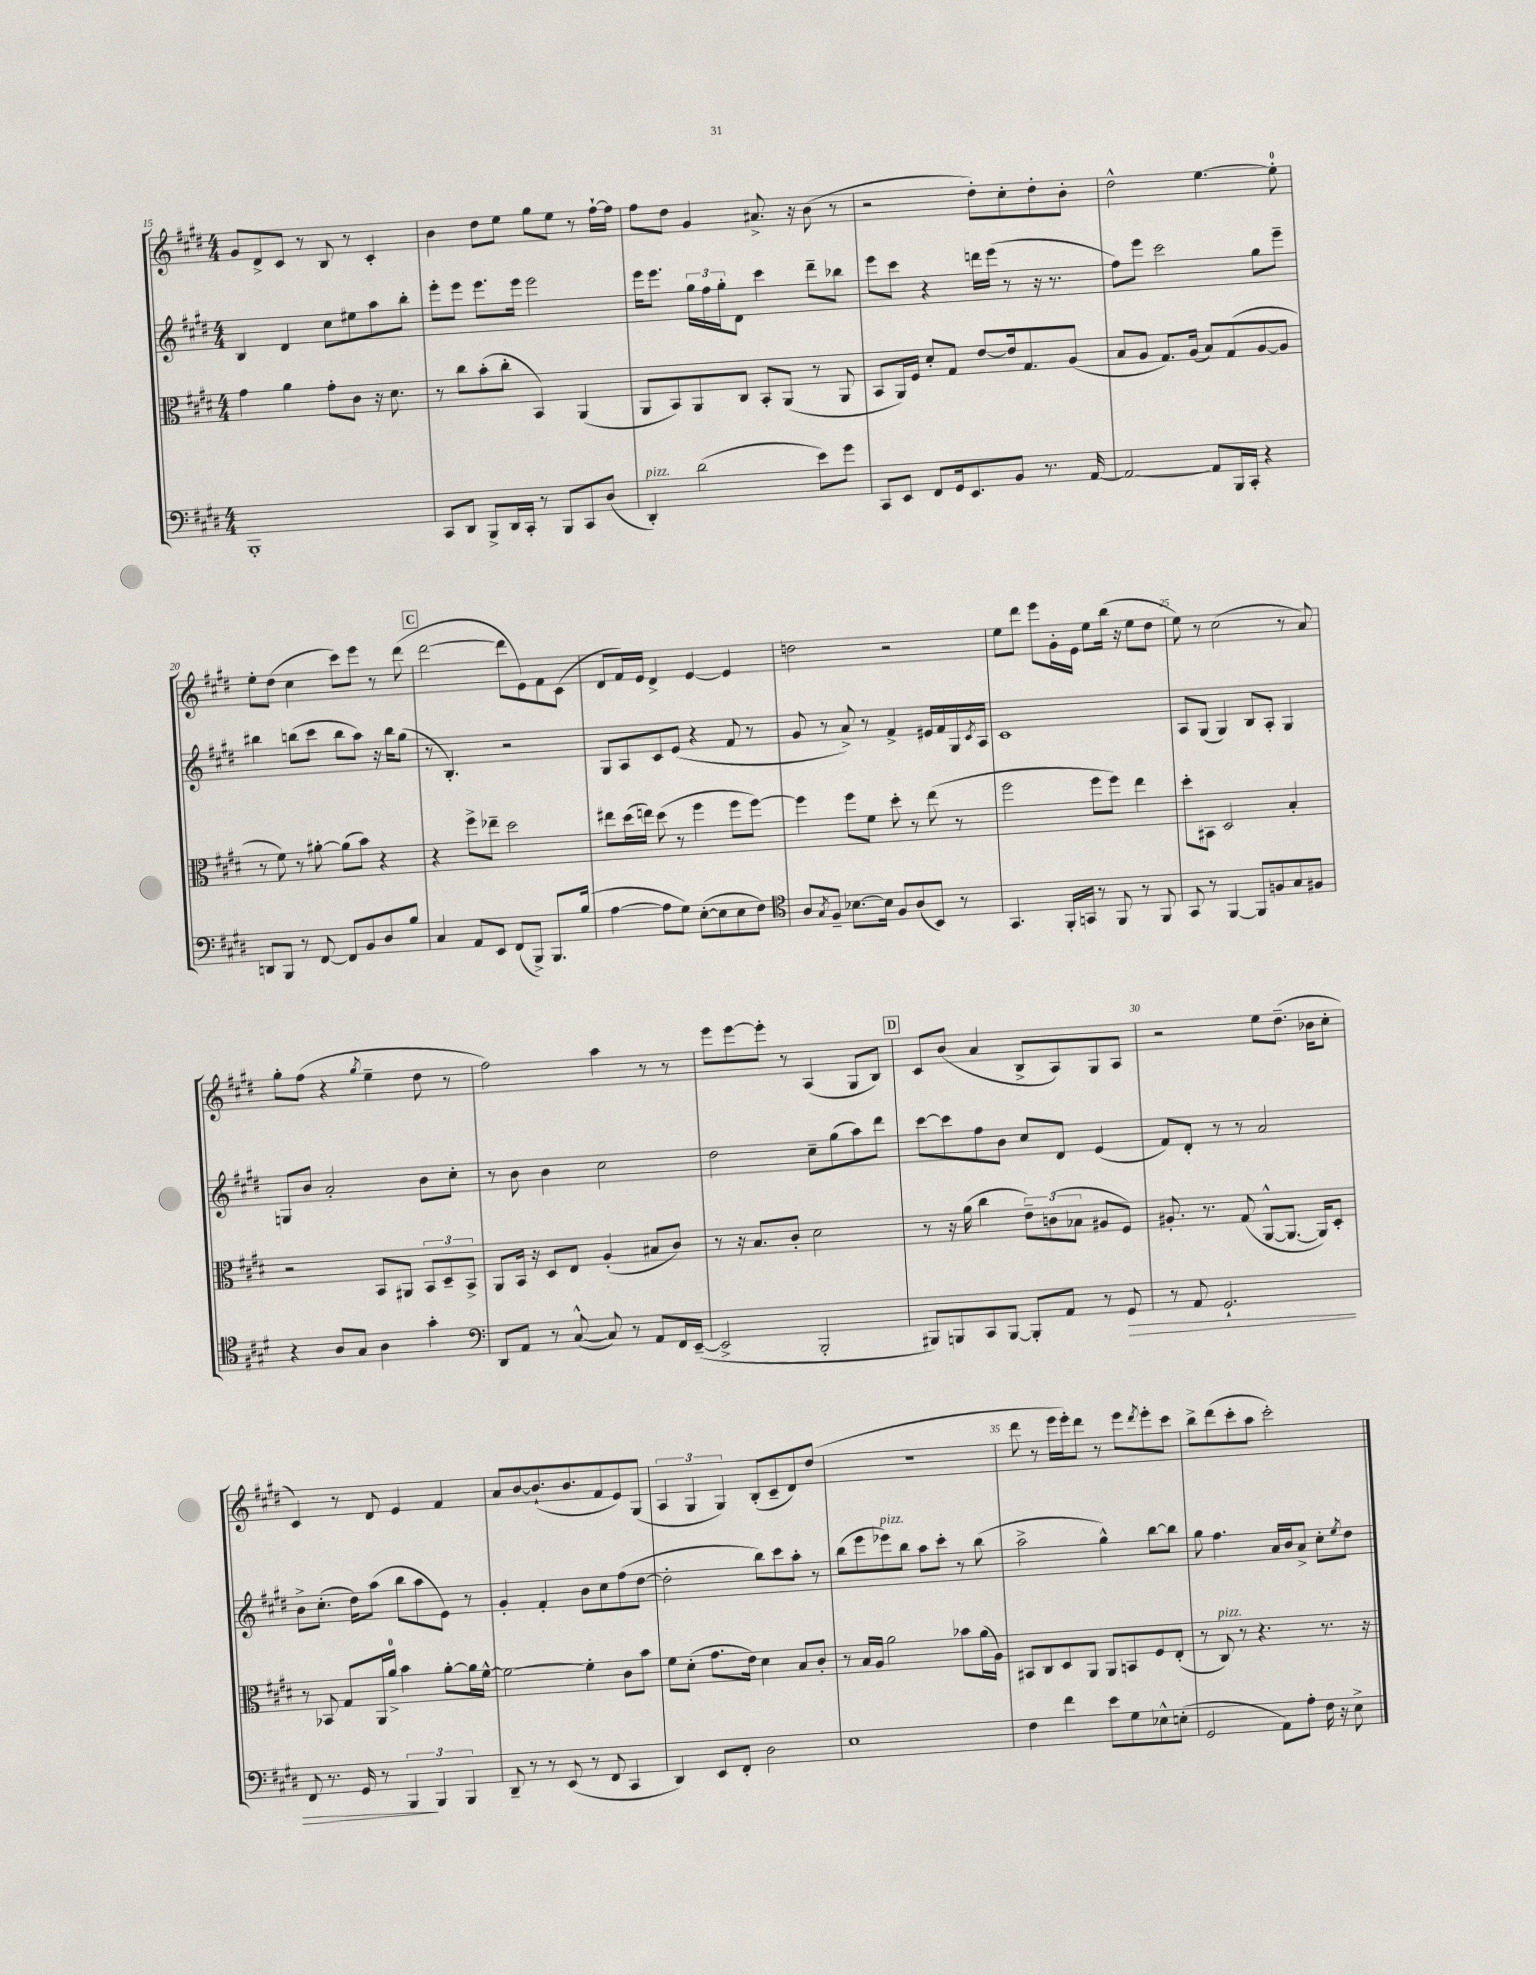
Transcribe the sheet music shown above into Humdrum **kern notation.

**kern	**kern	**kern	**kern
*staff4	*staff3	*staff2	*staff1
*clefF4	*clefC3	*clefG2	*clefG2
*k[f#c#g#d#]	*k[f#c#g#d#]	*k[f#c#g#d#]	*k[f#c#g#d#]
*M4/4	*M4/4	*M4/4	*M4/4
1BBB'	4g#	4B	8g#
.	.	.	8d#^
.	4a	4d#	8c#
.	.	.	8r
.	8g#'	8cc#	8B
.	8c#	8ee#	8r
.	16r	8aa	4c#'
.	8.d#	.	.
.	.	8bb'	.
=	=	=	=
8CC#	8r	8eee'	4b
8DD#	8cc#	8eee	.
8BBB^	(8b'	8.eee	8dd#
16DD#	8cc#'	.	8ee
16CC#'	.	16eee	.
8r	4BB)	2eee	8gg#
8BBB	.	.	8ee
8CC#	(4AA	.	8r
(8D#	.	.	[16ff#`
.	.	.	16ff#]
=	=	=	=
4DD#')	8AA	16eee	8ff#
.	.	8.eee	.
.	8BB)	.	8dd#
(2d#	8AA	24gg#	4g#
.	.	24ff#	.
.	.	24gg#'	.
.	8C#	8d#	.
.	8BB'	4ccc#	8.a#^
.	(8AA	.	.
.	.	.	16r
8e)	8r	8ddd#~	(8b
8g#	8AA	8bb-	8r
=	=	=	=
8CC#	8BB	8eee	2r
8EE	16AA)	8ccc#	.
.	16F#	.	.
8FF#	8d#'	4r	.
16GG#	8G#	.	.
8.EE	.	.	.
.	[8e	16ddd	8dd#')
.	.	(16eee	.
8BB	16e]	8r	8cc#'
.	8.G#	.	.
8.r	.	16r	8dd#'
.	.	8.r	.
.	(8A	.	8b'
[16AA	.	.	.
=	=	=	=
2AA_	8B	8ff#)	2dd#^^
.	8A	8eee	.
.	8.G#)	2ccc#	.
.	(16A	.	.
8AA]	8B)	.	[4.ee
16BBB	(8G#	.	.
16CC#'	.	.	.
4r	[8A	8gg#	.
.	8A]	8eee~	8ee']
=	=	=	=
8DD	8r	4bb#	8ee'
8BBB	8f#)	.	(8dd#
8r	8r	(8bb	4cc#
[8FF#	[8a#'	8ccc#	.
8FF#]	(8a#]	8bb	8ccc#)
8BB	8b)	8aa)	8eee
8D#	4r	16r	8r
.	.	16bb	.
8B	.	(8gg#	(8ddd#
=	=	=	=
4C#	4r	8r	[2ddd#
.	.	4.B')	.
8AA	8ff#^	.	.
8EE	8ee-~	.	.
(8FF#	2dd#	2r	8ddd#]
8BBB^)	.	.	8e)
8.BBB	.	.	8f#
.	.	.	(8c#
(16B	.	.	.
=	=	=	=
[4A	8ee#	8G#	8d#
.	(16dd#	8A	16f#)
.	16ee)	.	16e
8A]	(8dd#	8c#	4d#^
8G#)	8r	(8e	.
([8E'	4ff#	4r	[4e
8E]	.	.	.
8E	8ff#	8f#	4e]
8F#)	[8ff#)	8r	.
=	=	=	=
*clefC4	*	*	*
8A	4ff#]	8g#	2dd
8qG#	.	.	.
8F#~	.	8r	.
[8.B-	8ff#	8a^)	.
.	8f#	8r	.
16B-]	.	.	.
8F#	8dd#'	4f#^	2r
(8A	8r	.	.
8BB)	(8ee	16e#	.
.	.	16f#	.
8r	8r	16G#	.
.	.	8qc#	.
.	.	16A	.
=	=	=	=
4.GG#	2ff#	1c#	8ee
.	.	.	8ddd#
.	.	.	8eee
16FF#'	.	.	16g#'
16GG	.	.	16e
8r	8ff#	.	8ee
8FF#	8ff#)	.	(16bb
.	.	.	16r
8r	4ee	.	8ee
8FF#	.	.	8dd#
=	=	=	=
8GG#	8dd#'	8A	8ee)
8r	8BB#	(8G#	8r
[4FF#	2D#	4G#)	(2cc#
8FF#]	.	8B	.
8F	.	8A'	.
8G#	4B'	4G#	8r
8F#	.	.	8a)
=	=	=	=
4r	2r	8G	8gg#'
.	.	8b	(8ff#
8A	.	2a'	4r
8G#	.	.	.
.	.	.	8qgg#
4A	8BB	.	4ee~
.	8AA#	.	.
4g#'	12BB	8b	8dd#
.	12D#~	.	.
.	.	8cc#'	8r
.	12BB^	.	.
=	=	=	=
*clefF4	*	*	*
8DD#	8AA	8r	2ff#)
8AA	16BB	8b	.
.	16r	.	.
8r	8D#	4b	.
([8C#^^	8E	.	.
8C#])	(4A'	2cc#	4aa
8r	.	.	.
8AA	8B#	.	8r
16FF#	8c#)	.	8r
([16EE~	.	.	.
=	=	=	=
2EE^]	8r	2dd#	8eee
.	16r	.	[8eee
.	8.B	.	.
.	.	.	8eee']
.	8c#'	.	8r
2BBB'	2d#	8cc#~	(4A
.	.	(8gg#	.
.	.	8aa)	8G#
.	.	8ddd#	8B)
=	=	=	=
8BBB#)	8r	[8ccc#	8c#
8BBB	16r	8ccc#]	(8b
.	(16a	.	.
8CC#	4cc#	8ff#	4a
[8BBB	.	8b	.
8BBB']	12e~)	8cc#	8B^
.	(12c	.	.
8AA	.	8d#	8A)
.	12B-	.	.
8r	8A#	(4e	8G#
8GG#	8F#)	.	8A
=	=	=	=
8r	8.A#'	8f#)	2r
8AA	.	8d#'	.
.	8.r	.	.
2.GG#`	.	8r	.
.	(8G#	8r	.
.	[8AA^^	2a	8ee
.	8.AA_	.	(8.dd#~
.	16AA])	.	16b-
.	8D#'	.	8cc#'
=	=	=	=
8FF#	8r	8b^	4c#)
8.r	8BB-	(8.cc#'	.
.	8G#	.	8r
16GG#	.	16dd#)	.
8r	16AA	(8aa	8d#
.	16a^	.	.
6BBB	4b	8bb	4e
.	.	8aa	.
6BBB	.	.	.
.	[8a'	8e)	4f#
6BBB	.	.	.
.	16a]	8r	.
.	[16f#^^	.	.
=	=	=	=
8DD#~	2f#_	4g#'	8a
8r	.	.	[8b
8r	.	4f#'	(8.b`]
(8EE	.	.	.
.	.	.	8.b
8r	4f#']	8b	.
8FF#	.	8cc#	8f#
4CC#	8c#	(8ff#	8e)
.	8b	[8dd#	(8G#
=	=	=	=
4DD#)	8f#	2dd#']	6A
.	(8d#'	.	.
.	.	.	6G#
8EE	8.g#	.	.
.	.	.	6G#)
8FF#'	.	.	.
.	16e)	.	.
2D#	4d#	8bb)	(8B'
.	.	8ccc#	8c#~
.	8B	8aa'	8d#)
.	8c#'	8r	(8dd#
=	=	=	=
1E	8r	(8bb	1r
.	16B	8eee	.
.	16A	.	.
.	2a	8eee-)	.
.	.	8bb	.
.	.	8aa	.
.	.	8ccc#'	.
.	8b-	8r	.
.	(16a	(8bb	.
.	16A)	.	.
=	=	=	=
4F#	8BB#	2aa^	8ddd#
.	8C#	.	8r
4f#	8D#	.	16eee
.	.	.	16eee')
.	8AA	.	8ddd#
8e	8AA	4gg#^^)	8r
8G#	8BB	.	8eee
.	.	.	8qddd#
8E-^^	8F#	[8bb	8eee'
(8E'	(8E'	8bb]	8ccc#
=	=	=	=
2GG#	8r	8gg#	8bb^
.	8C#)	4.ff#	(8ddd#
.	8r	.	8ccc#'
.	4.r	.	8aa
8AA)	.	16a	2ccc#')
.	.	16b	.
8A'	.	8a^	.
16F#	8.r	8cc#'	.
16r	.	.	.
.	.	8qee	.
8E^	.	8dd#	.
.	16r	.	.
==	==	==	==
*-	*-	*-	*-
